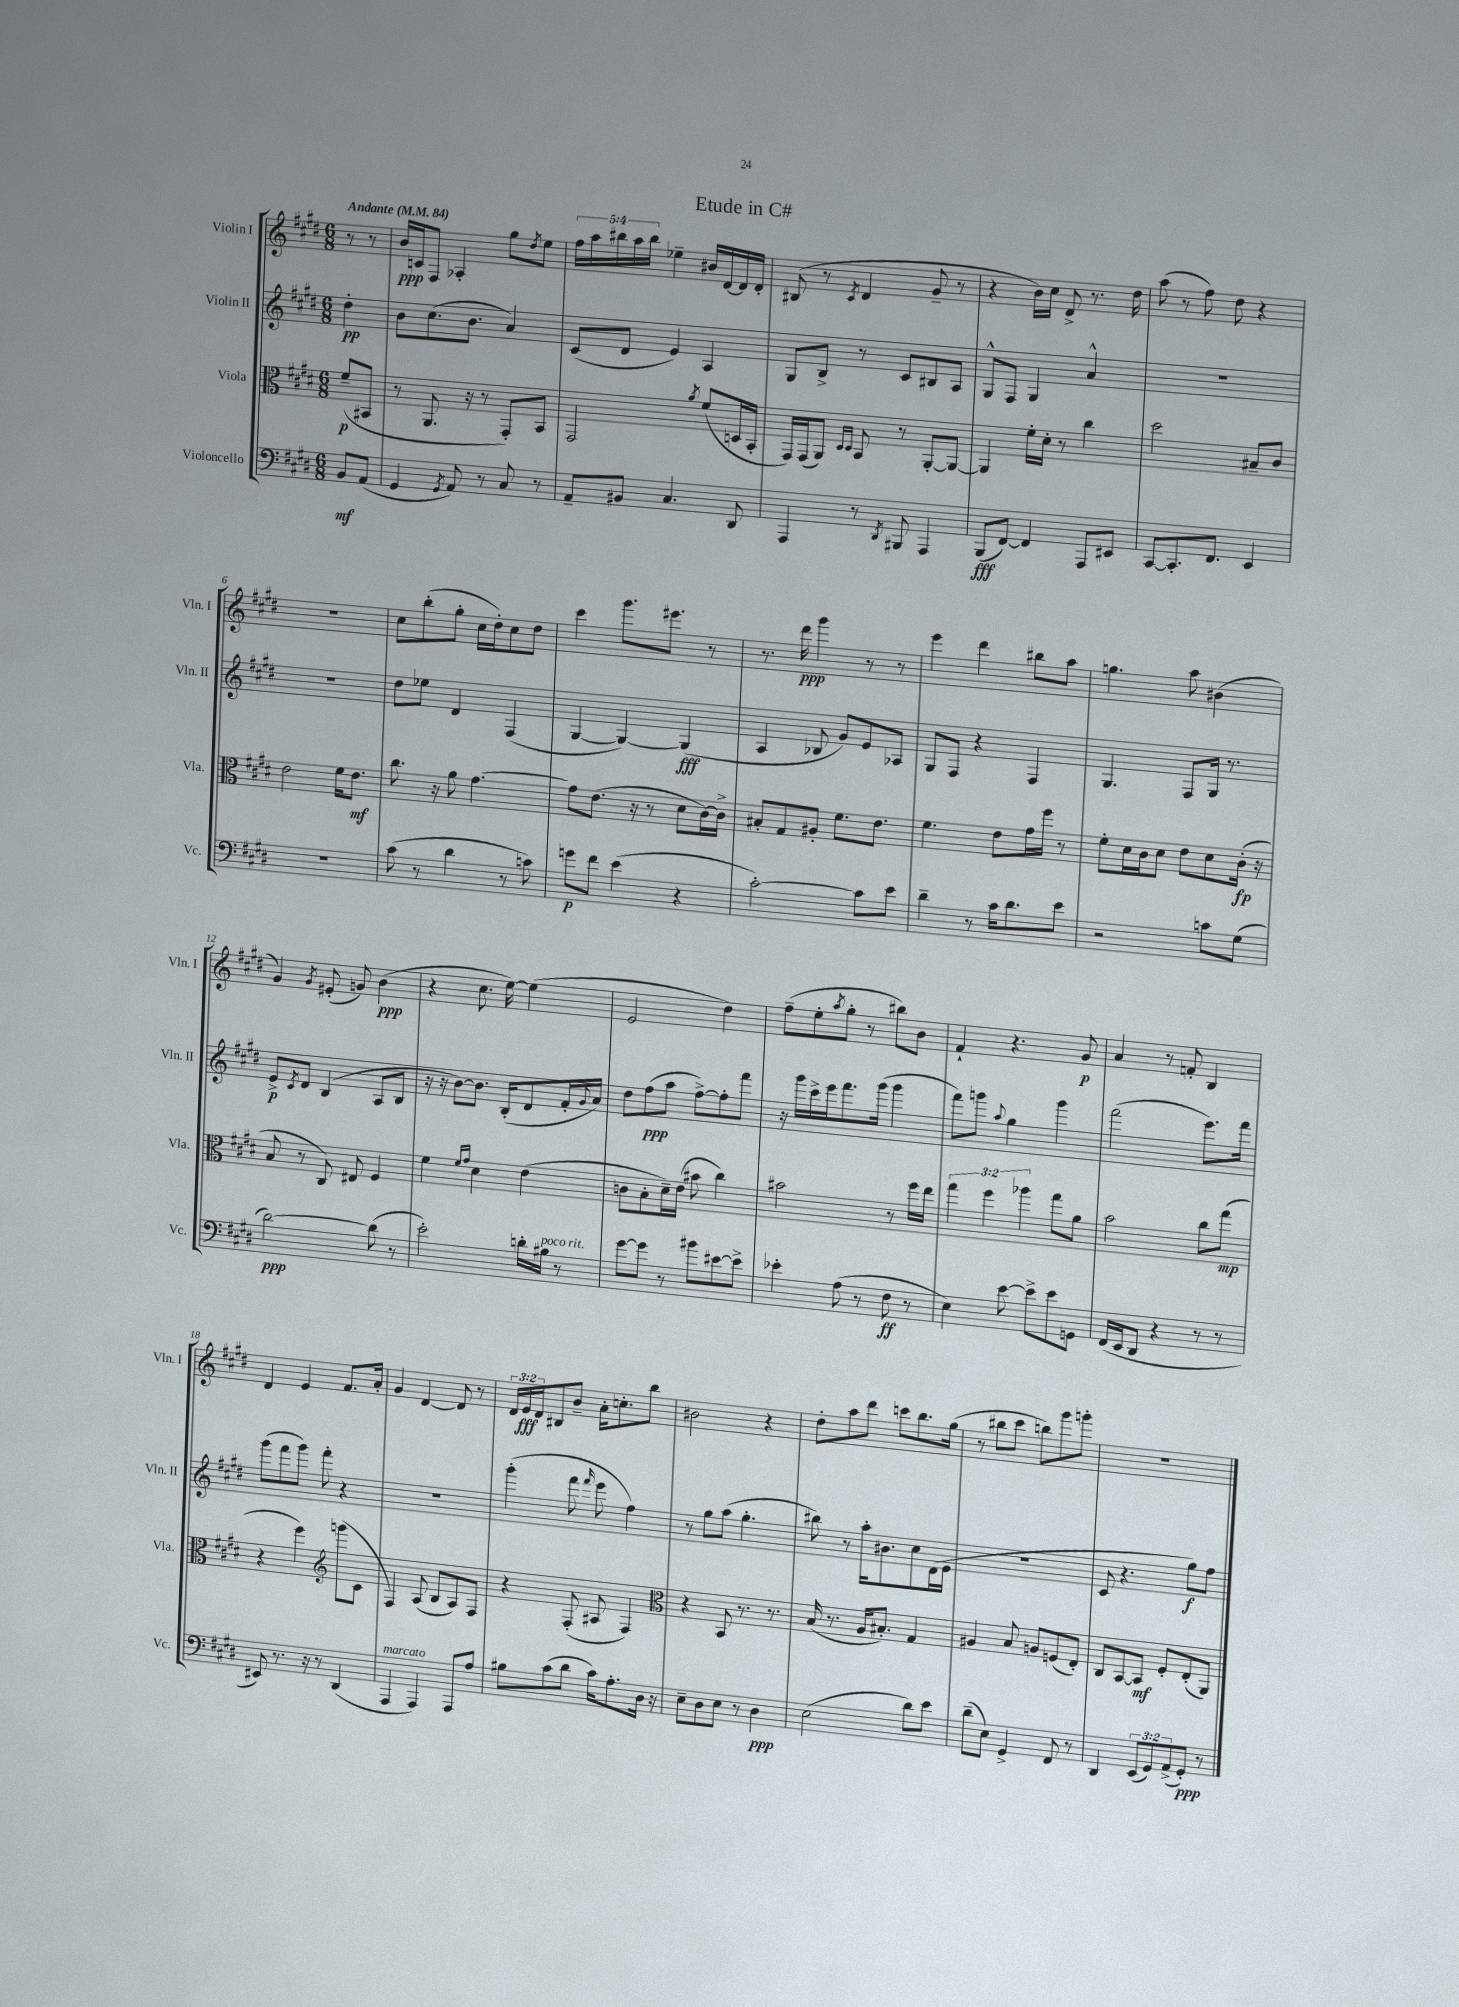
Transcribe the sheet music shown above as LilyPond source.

\header { title = "Etude in C#" }
<<
\new StaffGroup <<
\new Staff = "s0" \with { instrumentName = "Violin I" shortInstrumentName = "Vln. I" } {
    \clef treble \key e \major \numericTimeSignature \time 6/8 \override Staff.TupletNumber.text = #tuplet-number::calc-fraction-text \partial 4 \tempo "Andante" 4 = 84
    r8 r8 |
    b'16\ppp c'16 fis8 aes4-. gis''8 \acciaccatura { dis''8 } e''8 |
    \tuplet 5/4 { fis''16 a''16 bis''16 a''16 bis''16 } ees''4-- bis'16 dis'16~ dis'16 dis'16-. |
    bis8( r8 \acciaccatura { cis'8 } dis'4 gis'8-- r8 |
    r4 b'16) cis''16 dis'8-> r8. dis''16 |
    a''8( r8 fis''8) dis''8 r4 |
    r2. |
    cis''8 b''8-.( gis''8-. cis''16 dis''16-.) cis''8 dis''8 |
    cis'''4 gis'''8. eis'''8. r8 |
    r8. dis'''16\ppp gis'''4 r8 r8 |
    e'''4 dis'''4 bis''8 a''8 |
    g''4. a''8 bis'4( |
    gis'4) \acciaccatura { gis'8 } eis'8-.( g'8) b'4\ppp( |
    r4 cis''8. e''16~) e''4( |
    e'2 dis''4) |
    fis''8--( e''8-. \acciaccatura { a''8 } gis''8-. r8 bis''8) b'8 |
    fis'4-! r4. gis'8\p |
    a'4 r8 f'8-. b4 |
    dis'4 e'4 fis'8. a'16-. |
    gis'4 dis'4~ dis'8 r8 |
    \tuplet 3/2 { dis'16 e'16\fff dis'16 } bis8 b'8-- a'16-. c''8.-. b''8 |
    bis'2 r4 |
    dis''8-. a''8 dis'''8 c'''8 b''8. gis''16( |
    r8 bis''8 cis'''8 b''8) gis'''8 g'''8-. |
    R2. \bar "|." |
}
\new Staff = "s1" \with { instrumentName = "Violin II" shortInstrumentName = "Vln. II" } {
    \clef treble \key e \major \numericTimeSignature \time 6/8 \partial 4
    dis''4-.\pp |
    b'8 cis''8.( b'8. a'4) |
    cis'8( dis'8 e'4) a4 |
    gis8 b8-> r8 cis'8 bis8 a8 |
    gis8-^ fis8 gis4 a'4-^ |
    R2. |
    R2. |
    dis''8 ees''8 dis'4 fis4( |
    gis4~ gis4~) gis4\fff( |
    a4 bes8 gis'8) e'8 aes8 |
    gis8 fis8 r4 fis4 |
    gis4. fis8 gis16 r8. |
    e'8->\p \acciaccatura { cis'8 } dis'8 b4( a8 b8 |
    r16 r16 b'8~) b'8. b16-.( dis'8 fis'16-. \appoggiatura { gis'8 } a'16) |
    dis''8 fis''8\ppp( a''8 fis''8~->) fis''8-. fis'''8 |
    r16 gis'''16 cis'''16-> e'''16 fis'''8. gis'''16( gis'''4 |
    fis'''8) g'''8 \appoggiatura { a''8 } gis''4 g'''4 |
    fis'''2( e'''8.) fis'''16 |
    gis'''8( fis'''8 gis'''8) fis'''8-. r4 |
    R2. |
    gis'''4-.( fis'''8 \grace { fis'''16 } e'''8 fis''4) |
    r8 gis''8 a''8( gis''4.-. |
    bis''8) r8 a''16-. bis'8. cis''8 dis'16( e'16 |
    R2. |
    cis'8 r4. gis''8\f) fis''8 \bar "|." |
}
\new Staff = "s2" \with { instrumentName = "Viola" shortInstrumentName = "Vla." } {
    \clef alto \key e \major \numericTimeSignature \time 6/8 \override Staff.TupletNumber.text = #tuplet-number::calc-fraction-text \partial 4
    fis'8--\p( bis,8 |
    r8 a,8. r16 r8 gis,8-.) b,8 |
    gis,2 \acciaccatura { a'8 } fis'8( d16 b,16-. |
    gis,16) gis,16( a,8) \grace { dis16 dis16 } b,8 r8 a,8~-. a,8~ |
    a,4 fis'16-. dis'16-. r8 cis''4 |
    dis''2 bis8-- cis'8 |
    e'2 fis'16 e'8.\mf |
    cis''8. r16 a'8 gis'4.~ |
    gis'8 e'8.( r16 r8 dis'8 cis'16~) cis'16-> |
    bis8-. gis8 ais8-. fis'8. e'8. |
    fis'4. e'8 gis'16 fis''16 r8 |
    fis'8-. dis'16 cis'16 dis'8 e'8 dis'8 cis'16-.\fp( r16 |
    b8 r8 cis8) eis8 fis4 |
    fis'4 \grace { fis'16 gis'16 } dis'4 e'4( |
    c'8 b8-. dis'16--) e'16( bis'8 cis''4) |
    bis'2 r8 fis''16 e''16 |
    \tuplet 3/2 { gis''4 fis''4 aes''4 } gis''8 a'8 |
    b'2 cis''8 gis''8\mp( |
    r4 fis''4) \clef treble g'''8( cis'8 |
    fis4) a8( b8 a8) fis8 |
    r4 fis8-.( ais8 fis4) |
    \clef alto r4 b,8 r8. r8. |
    b16( r8. a16 bis8.-.) gis4 |
    ais4 b8 a8 f8( e8-.) |
    cis8 b,8~ b,8\mf fis8-. e8-.( a,8) \bar "|." |
}
\new Staff = "s3" \with { instrumentName = "Violoncello" shortInstrumentName = "Vc." } {
    \clef bass \key e \major \numericTimeSignature \time 6/8 \override Staff.TupletNumber.text = #tuplet-number::calc-fraction-text \partial 4
    b,8\mf a,8( |
    gis,4 \acciaccatura { gis,8 } a,8) r8 cis8 r8 |
    a,8-- bis,8 cis4. dis,8 |
    a,,4 r8 \acciaccatura { dis,8 } bis,,8 a,,4 |
    b,,8\fff( fis,8~) fis,4 a,,8 eis,8 |
    cis,8~ cis,8.-. fis,8. e,4 |
    R2. |
    cis'8( r8 dis'4 r8 c'8) |
    g'8\p fis'8 e'4( r4 |
    cis'2~-.) cis'8 e'8 |
    dis'4-- r8 cis'16 dis'8. e'8 |
    r2 c'8 gis8( |
    dis'2~\ppp) dis'8( r8 |
    e'2-.) d'16-. bis16^\markup { \italic "poco rit." } r8 |
    gis'8~ gis'8 r8 bis'8 eis'8~ eis'8-> |
    ees'4-. a8( r8 fis8\ff r8 |
    e4) e'8~ e'8-> e'8 g,8 |
    fis,16( e,16 dis,8 r4 r8 r8 |
    eis,8) r8. r16 r8 dis,4( |
    a,,4^\markup { \italic "marcato" } a,,4) a,,8 a8 |
    bis8 cis'8( dis'8 cis'16) a8.-. dis16 r16 |
    e8-- dis8 e8 r8 dis4\ppp |
    e2( dis'8) e'8 |
    dis'8--( e8) gis,4-> fis,8 r8 |
    dis,4 \tuplet 3/2 { e,8( gis,8) a,8->( } gis,8-.\ppp) r8 \bar "|." |
}
>>
>>
